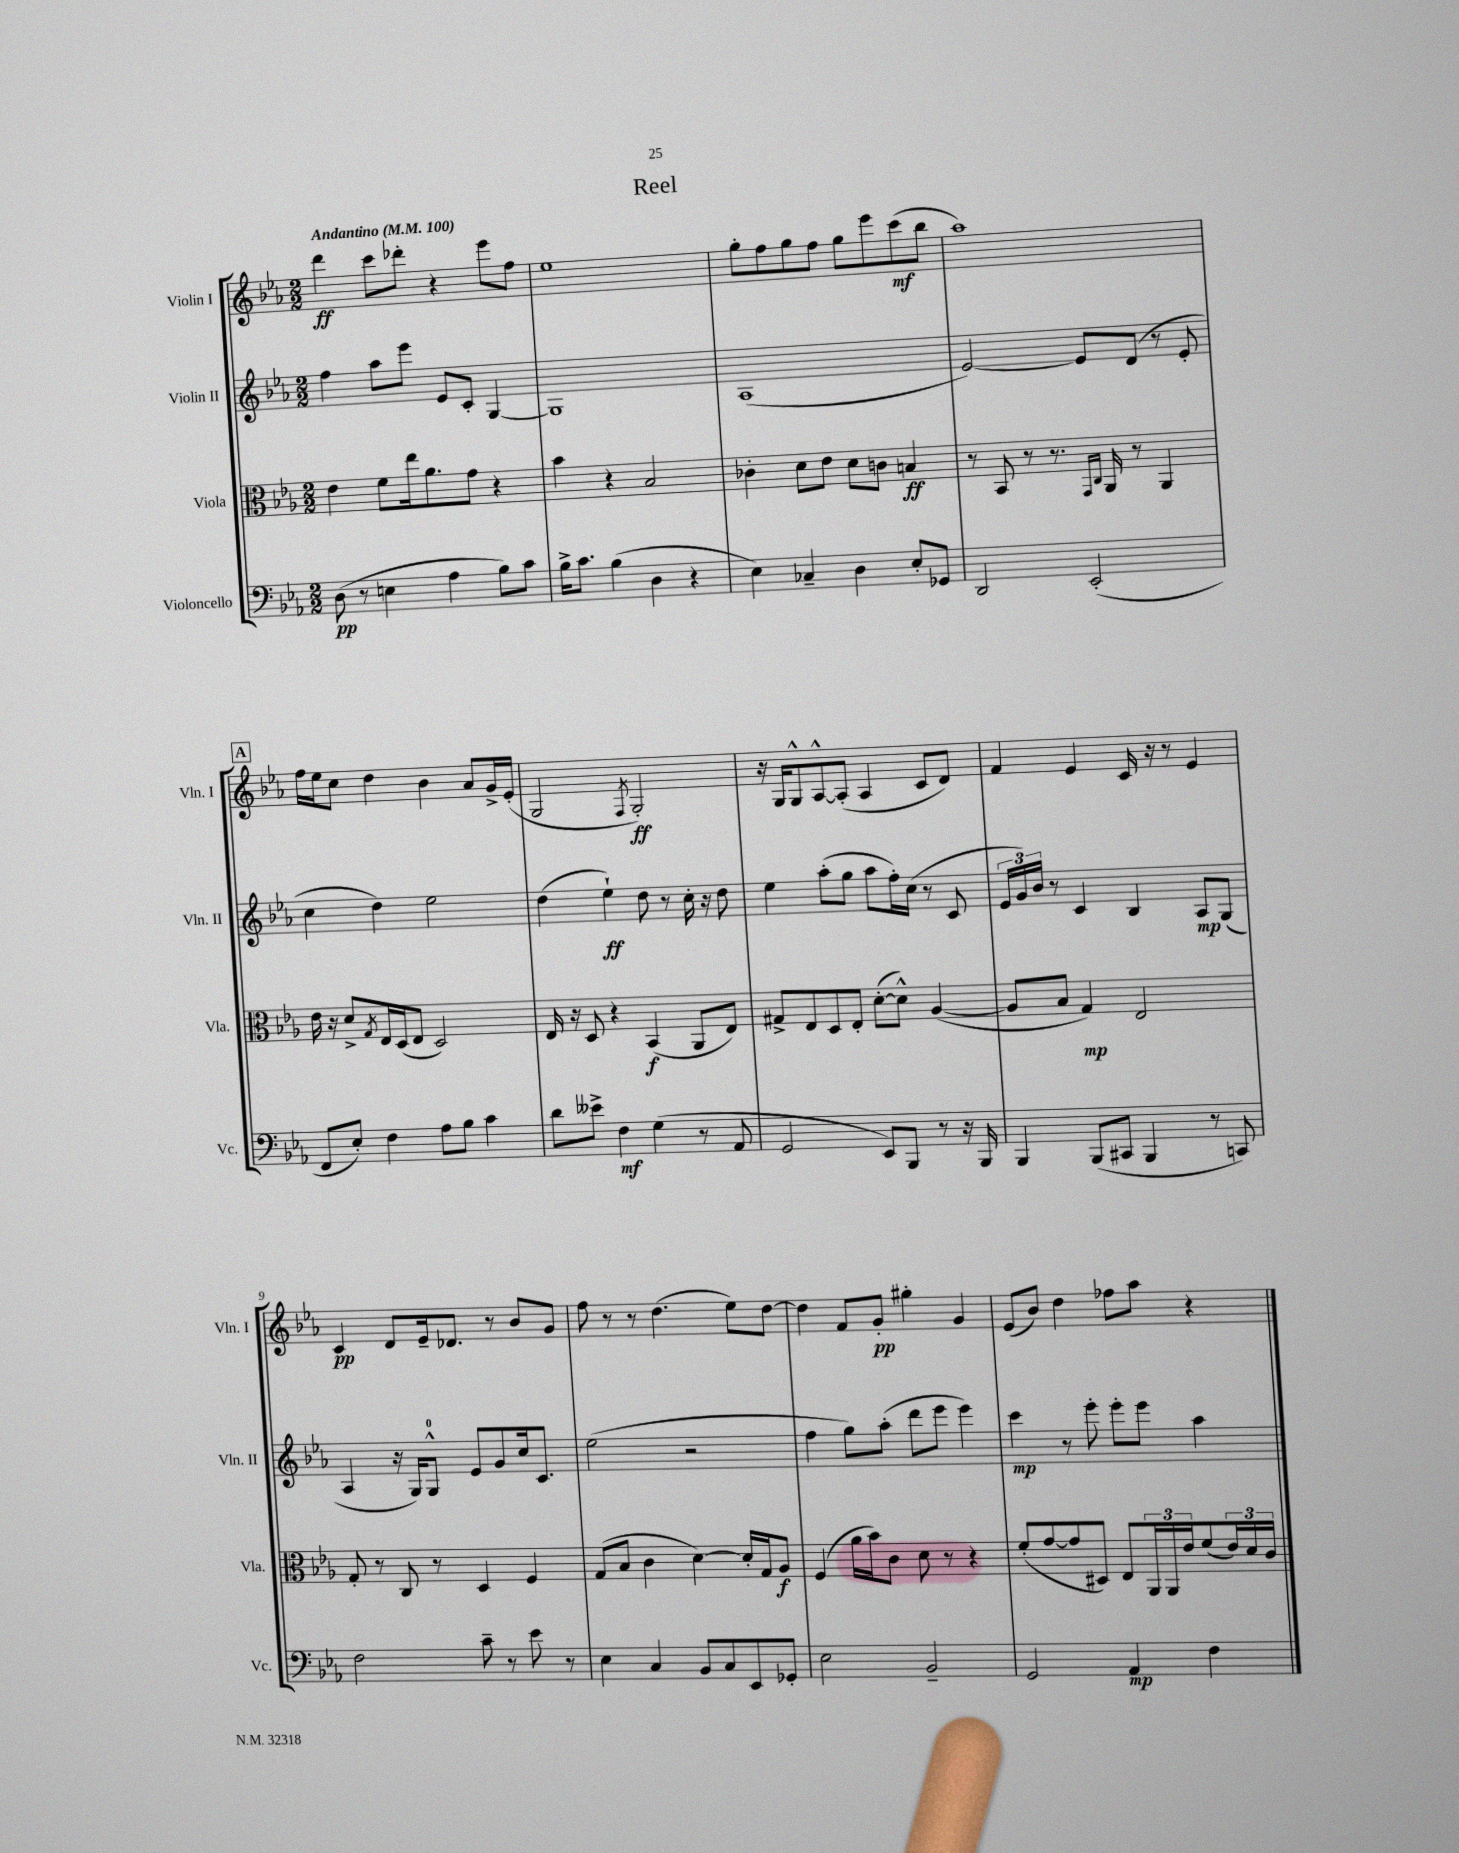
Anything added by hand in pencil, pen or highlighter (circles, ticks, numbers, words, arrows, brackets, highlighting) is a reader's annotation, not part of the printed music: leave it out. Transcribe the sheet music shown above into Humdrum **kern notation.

**kern	**dynam	**kern	**dynam	**kern	**dynam	**kern	**dynam
*part4	*part4	*part3	*part3	*part2	*part2	*part1	*part1
*staff4	*staff4	*staff3	*staff3	*staff2	*staff2	*staff1	*staff1
*I"Violoncello	*	*I"Viola	*	*I"Violin II	*	*I"Violin I	*
*I'Vc.	*	*I'Vla.	*	*I'Vln. II	*	*I'Vln. I	*
*clefF4	*	*clefC3	*	*clefG2	*	*clefG2	*
*k[b-e-a-]	*	*k[b-e-a-]	*	*k[b-e-a-]	*	*k[b-e-a-]	*
*M2/2	*	*M2/2	*	*M2/2	*	*M2/2	*
*MM100	*	*MM100	*	*MM100	*	*MM100	*
=1	=1	=1	=1	=1	=1	=1	=1
!	!	!	!	!	!	!LO:TX:a:B:t=Andantino	!
(8D\	pp	4e-\	.	4ff\	.	4ddd\	ff
8r	.	.	.	.	.	.	.
4En\	.	8f\L	.	8aa-\L	.	8ccc\L	.
.	.	16ee-\k	.	8eee-\J	.	8ddd-X'\J	.
.	.	8.a-\	.	.	.	.	.
4A-\	.	.	.	8e-/L	.	4r	.
.	.	8g\J	.	8c'/J	.	.	.
8B-\L)	.	4r	.	[4G/	.	8eee-\L	.
8c\J	.	.	.	.	.	8ff\J	.
=2	=2	=2	=2	=2	=2	=2	=2
16B-^\KL	.	4b-\	.	1G]	.	1ee-	.
8.c\J	.	.	.	.	.	.	.
(4B-\	.	4r	.	.	.	.	.
4D\	.	2B-/	.	.	.	.	.
4r	.	.	.	.	.	.	.
=3	=3	=3	=3	=3	=3	=3	=3
4E-\)	.	4c-X'\	.	(1A-	.	8gg'\L	.
.	.	.	.	.	.	8ff\	.
4C-X~/	.	8d\L	.	.	.	8gg\	.
.	.	8e-\J	.	.	.	8ff\J	.
4D\	.	8d\L	.	.	.	8gg\L	.
.	.	8cn\J	.	.	.	8eee-\	.
8E-'/L	.	4Bn/	ff	.	.	(8ccc\	mf
8GG-X/J	.	.	.	.	.	8bb-\J	.
=4	=4	=4	=4	=4	=4	=4	=4
2DD/	.	8r	.	[2e-/)	.	1aa-)	.
.	.	8BB-/	.	.	.	.	.
.	.	8r	.	.	.	.	.
.	.	8.r	.	.	.	.	.
(2EE-'/	.	.	.	8e-/L]	.	.	.
.	.	16qqGG/LL	.	.	.	.	.
.	.	16qqC/JJ	.	.	.	.	.
.	.	16AA-/	.	.	.	.	.
.	.	8r	.	(8d/J	.	.	.
.	.	4AA-/	.	8r	.	.	.
.	.	.	.	8e-'/	.	.	.
!!LO:LB:g=z
!!LO:REH:place=s1:t=A
=5	=5	=5	=5	=5	=5	=5	=5
8FF/L	.	16e-\	.	4cc\	.	16ff\LL	.
.	.	16r	.	.	.	16ee-\J	.
8E-'/J)	.	8d^/L	.	.	.	8cc\J	.
.	.	8qG/	.	.	.	.	.
4F\	.	16E-/L	.	4dd\)	.	4dd\	.
.	.	(16D/J	.	.	.	.	.
.	.	8E-/J	.	.	.	.	.
8A-\L	.	2D/)	.	2ee-\	.	4b-\	.
8B-\J	.	.	.	.	.	.	.
4c\	.	.	.	.	.	8a-/L	.
.	.	.	.	.	.	16g^/L	.
.	.	.	.	.	.	(16e-'/JJ	.
=6	=6	=6	=6	=6	=6	=6	=6
8d\L	.	16E-/	.	(4dd\	.	2G/	.
.	.	16r	.	.	.	.	.
8e--X^\J	.	8D/	.	.	.	.	.
4F\	mf	4r	.	4ee-`\)	ff	.	.
.	.	.	.	.	.	8qF/	.
(4G\	.	(4BB-/	f	8dd\	.	2G'/)	ff
.	.	.	.	8r	.	.	.
8r	.	8AA-/L	.	16cc'\	.	.	.
.	.	.	.	16r	.	.	.
8AA-/	.	8E-/J)	.	8dd\	.	.	.
=7	=7	=7	=7	=7	=7	=7	=7
2GG/	.	8G#X^/L	.	4ee-\	.	16r	.
.	.	.	.	.	.	16G/KL	.
.	.	8E-/	.	.	.	8G^^/	.
.	.	8D/	.	(8aa-'\L	.	[8A-^^/	.
.	.	8E-'/J	.	8gg\J	.	(8A-'/J]	.
8EE-/L)	.	([8d'\L	.	8aa-\L	.	4A-/	.
8BBB-/J	.	8d^^\J])	.	16ff'\L)	.	.	.
.	.	.	.	(16cc\JJ	.	.	.
8r	.	([4A-/	.	8r	.	8c/L	.
16r	.	.	.	8c/	.	8d/J)	.
16BBB-/	.	.	.	.	.	.	.
=8	=8	=8	=8	=8	=8	=8	=8
4BBB-/	.	8A-/L]	.	24e-/LL	.	4f/	.
.	.	.	.	24g/)	.	.	.
.	.	.	.	24b-/JJ	.	.	.
.	.	8B-/J	.	8r	.	.	.
(8BBB-/L	.	4G/)	mp	4c/	.	4e-/	.
8CC#X/J	.	.	.	.	.	.	.
4BBB-/	.	2E-/	.	4B-/	.	16c/	.
.	.	.	.	.	.	16r	.
.	.	.	.	.	.	8r	.
8r	.	.	.	8A-/L	mp	4e-/	.
8CCn/)	.	.	.	(8G/J	.	.	.
!!LO:LB:g=z
=9	=9	=9	=9	=9	=9	=9	=9
2F\	.	8G'/	.	4A-/	.	4c/	pp
.	.	8r	.	.	.	.	.
.	.	8C/	.	16r	.	8d/L	.
.	.	.	.	16G/KL)	.	.	.
.	.	8r	.	8G^^/J	.	16e-~/k	.
.	.	.	.	.	.	8.d-X/J	.
8c~\	.	4D/	.	8e-/L	.	.	.
8r	.	.	.	8g/	.	8r	.
8e-\	.	4F/	.	16cc/k	.	8b-/L	.
.	.	.	.	8.c/J	.	.	.
8r	.	.	.	.	.	8g/J	.
=10	=10	=10	=10	=10	=10	=10	=10
4E-\	.	(8G/L	.	(2ee-\	.	8ff\	.
.	.	8B-/J	.	.	.	8r	.
4C/	.	4c\	.	.	.	8r	.
.	.	.	.	.	.	(4.dd\	.
8BB-/L	.	[4d\)	.	2r	.	.	.
8C/	.	.	.	.	.	.	.
8EE-/	.	16d'/LL]	.	.	.	8ee-\L)	.
.	.	16G/J	.	.	.	.	.
8GG-X'/J	.	8A-/J	f	.	.	[8dd\J	.
=11	=11	=11	=11	=11	=11	=11	=11
2E-\	.	(4F/	.	4ff\	.	4dd\]	.
.	.	16a-\LL	.	8gg\L)	.	8f/L	.
.	.	16b-\J)	.	.	.	.	.
.	.	8c\J	.	(8aa-'\J	.	8g'/J	pp
2BB-~/	.	8d\	.	8ddd\L	.	4gg#X'\	.
.	.	8r	.	8eee-\J	.	.	.
.	.	4r	.	4eee-\)	.	4g/	.
=12	=12	=12	=12	=12	=12	=12	=12
2GG/	.	(8f'/L	.	4ccc\	mp	(8e-/L	.
.	.	[8g/	.	.	.	8b-/J)	.
.	.	8g/]	.	8r	.	4dd\	.
.	.	8D#X/J)	.	8eee-'\	.	.	.
4AA-/	mp	8E-/L	.	8eee-'\L	.	8ff-X\L	.
.	.	24AA-/L	.	8eee-\J	.	8aa-\J	.
.	.	24AA-/	.	.	.	.	.
.	.	24e-/J	.	.	.	.	.
4F\	.	(8f/	.	4aa-\	.	4r	.
.	.	24e-/L)	.	.	.	.	.
.	.	24d/	.	.	.	.	.
.	.	24c/JJ	.	.	.	.	.
==	==	==	==	==	==	==	==
*-	*-	*-	*-	*-	*-	*-	*-
